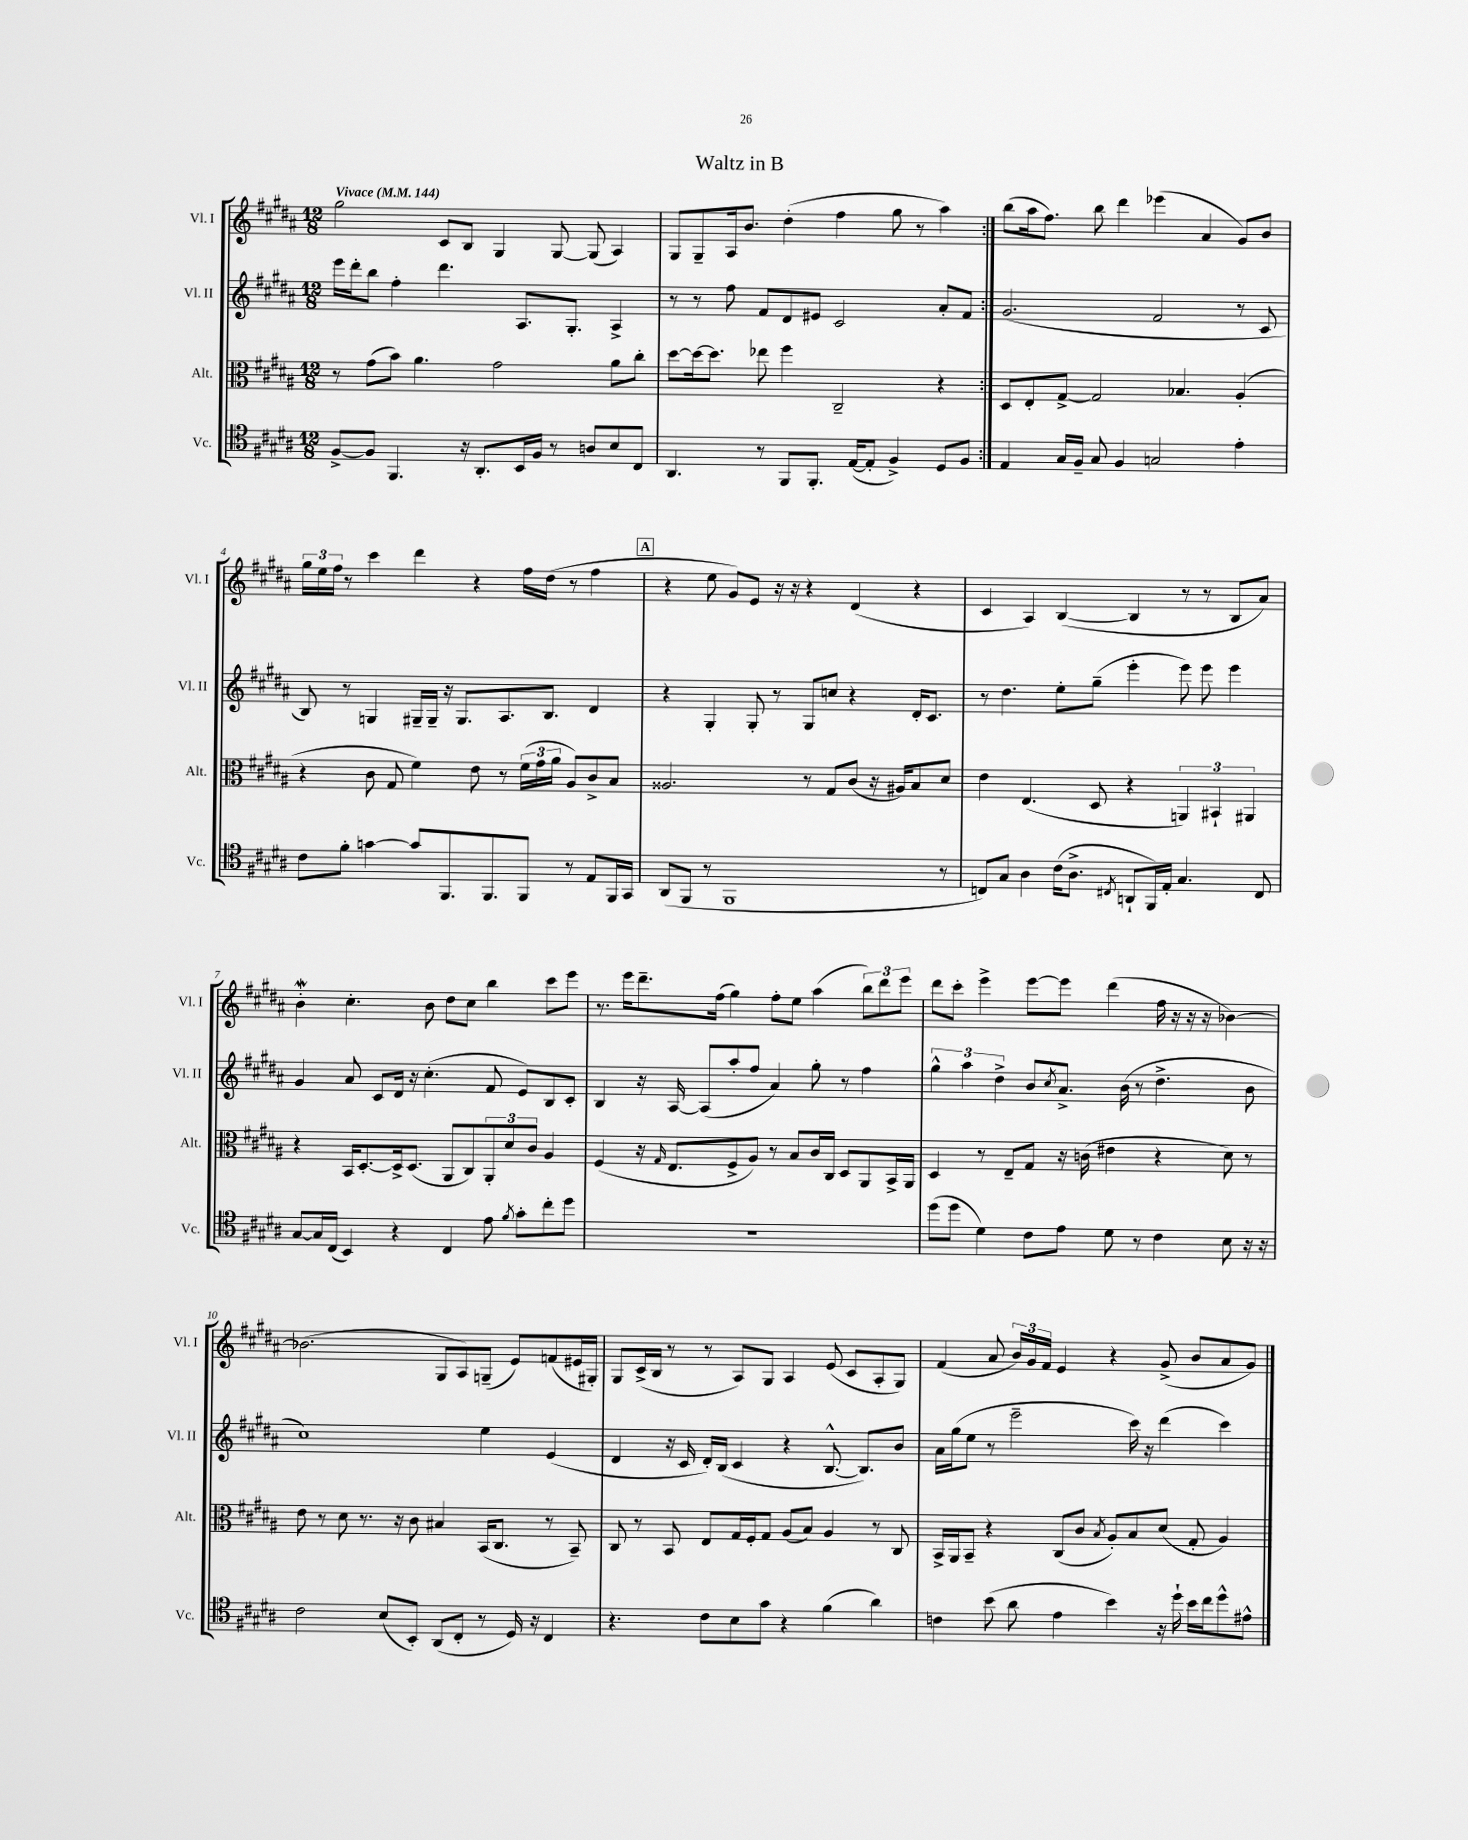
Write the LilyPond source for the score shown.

\header { title = "Waltz in B" }
<<
\new StaffGroup <<
\new Staff = "s0" \with { instrumentName = "Vl. I" shortInstrumentName = "Vl. I" } {
    \clef treble \key b \major \numericTimeSignature \time 12/8 \tempo "Vivace" 4 = 144
    \repeat volta 2 { gis''2 cis'8 b8 gis4 gis8~ gis8( ais4) |
    gis8 gis8-- ais16 b'8. dis''4-.( fis''4 gis''8 r8 ais''4) | }
    b''8( ais''16 fis''8.) b''8 dis'''4 ees'''4( ais'4 gis'8) b'8 |
    \tuplet 3/2 { gis''16 e''16 fis''16 } r8 cis'''4 dis'''4 r4 fis''16 dis''16( r8 fis''4 |
    \mark \markup { \box "A" } r4 e''8 gis'8) e'8 r16 r16 r4 dis'4( r4 |
    cis'4 ais4) b4~( b4 r8 r8 b8 ais'8) |
    b'4-.\mordent cis''4.-. b'8 dis''8 cis''8 b''4 cis'''8 e'''8 |
    r8. e'''16 dis'''8.-- fis''16( gis''4) fis''8-. e''8 ais''4( \tuplet 3/2 { b''8) dis'''8 e'''8 } |
    dis'''8 cis'''8-. e'''4-> e'''8~ e'''8 dis'''4( fis''16 r16 r16 r16 bes'4~) |
    bes'2.( gis8 ais8) g8--( e'8) f'8( eis'16 gis16-.) |
    gis8 cis'16->( b16 r8 r8 ais8) gis8 ais4 e'8( cis'8 ais8-. gis8) |
    fis'4( ais'8 \tuplet 3/2 { b'16) gis'16 fis'16 } e'4 r4 gis'8->( b'8 ais'8 gis'8) \bar "|." |
}
\new Staff = "s1" \with { instrumentName = "Vl. II" shortInstrumentName = "Vl. II" } {
    \clef treble \key b \major \numericTimeSignature \time 12/8
    \repeat volta 2 { e'''16 dis'''16-. b''8 fis''4-. dis'''4. ais8. gis8.-. ais4-> |
    r8 r8 fis''8 fis'8 dis'8 eis'8 cis'2 ais'8-. fis'8 | }
    gis'2.( fis'2 r8 cis'8 |
    b8) r8 g4 gis16-- gis16-- r16 gis8. ais8. b8. dis'4 |
    \mark \markup { \box "A" } r4 gis4-. gis8-. r8 gis8 c''8 r4 dis'16-. cis'8. |
    r8 dis''4. e''8-. gis''8--( e'''4-. e'''8) e'''8 e'''4 |
    gis'4 ais'8 cis'8 dis'16 r16 cis''4.-.( fis'8 e'8) b8 cis'8-. |
    b4 r16 ais16~ ais8( ais''8-. fis''8 ais'4) gis''8-. r8 fis''4 |
    \tuplet 3/2 { gis''4-^ ais''4 dis''4-> } b'8 \acciaccatura { cis''8 } ais'8.-> b'16( r8 dis''4.-> b'8 |
    cis''1) e''4 e'4( |
    dis'4 r16 cis'16 dis'16-.) b16( cis'4 r4 b8.~-^ b8.) b'8 |
    ais'16 gis''16( e''8 r8 e'''2-- cis'''16) r16 dis'''4( cis'''4) \bar "|." |
}
\new Staff = "s2" \with { instrumentName = "Alt." shortInstrumentName = "Alt." } {
    \clef alto \key b \major \numericTimeSignature \time 12/8
    \repeat volta 2 { r8 gis'8( b'8) ais'4. gis'2 ais'8 cis''8-. |
    dis''8~ dis''16~ dis''8. ees''8 fis''4 cis2-- r4 | }
    dis8 e8-. gis8~-> gis2 bes4. ais4-.( |
    r4 cis'8 gis8 fis'4) e'8 r8 \tuplet 3/2 { fis'16( gis'16 ais'16 } ais8) cis'8-> b8 |
    \mark \markup { \box "A" } aisis2. r8 gis8 cis'8( r16 ais16) b8 dis'8 |
    e'4 e4.( dis8 r4 \tuplet 3/2 { a,4) bis,4-! ais,4 } |
    r4 b,16 dis8.~-. dis16-> dis8.( ais,8 cis8) \tuplet 3/2 { ais,8-. dis'8 cis'8 } ais4 |
    fis4( r16 \grace { gis16 } e8. fis8-> ais8) r8 b8 cis'16 cis16 dis8 ais,8 b,16-> ais,16 |
    dis4 r8 e8-- gis8 r16 c'16( eis'4 r4 dis'8) r8 |
    e'8 r8 dis'8 r8. r16 cis'8 bis4 b,16( cis8. r8 b,8--) |
    cis8 r8 b,8 e8 gis16 fis16-. gis8 ais8( b8) ais4 r8 cis8 |
    b,16-> ais,16 b,8-- r4 cis8( cis'8 \acciaccatura { b8 } ais8-.) b8 dis'8( gis8-. ais4) \bar "|." |
}
\new Staff = "s3" \with { instrumentName = "Vc." shortInstrumentName = "Vc." } {
    \clef tenor \key b \major \numericTimeSignature \time 12/8
    \repeat volta 2 { fis8~-> fis8 fis,4. r16 ais,8.-. b,16 fis16 r8 a8 b8 cis8 |
    ais,4. r8 fis,8 fis,8.-. e16~( e8-. fis4->) dis8 fis8 | }
    e4 gis16 fis16-- gis8 fis4 g2 e'4-. |
    cis'8 fis'8-. g'4~ g'8 fis,8. fis,8. fis,8 r8 e8 fis,16 gis,16 |
    \mark \markup { \box "A" } ais,8( fis,8 r8 fis,1 r8 |
    c8) gis8 ais4 cis'16( ais8.-> \acciaccatura { cis8 } a,8-! fis,16) e16-. gis4. cis8 |
    gis8~ gis16 cis16( b,4) r4 cis4 e'8 \acciaccatura { fis'8 } gis'8-. cis''8-. dis''8 |
    R1. |
    dis''8( dis''8 dis'4) cis'8 e'8 dis'8 r8 cis'4 b8 r16 r16 |
    cis'2 b8( b,8-.) ais,8( cis8-. r8 dis16) r16 cis4 |
    r4. cis'8 b8 gis'8 r4 fis'4( ais'4) |
    c'4 b'8( ais'8 e'4 b'4) r16 dis''16-! b'16 cis''16 dis''8-^ eis'8-^ \bar "|." |
}
>>
>>
